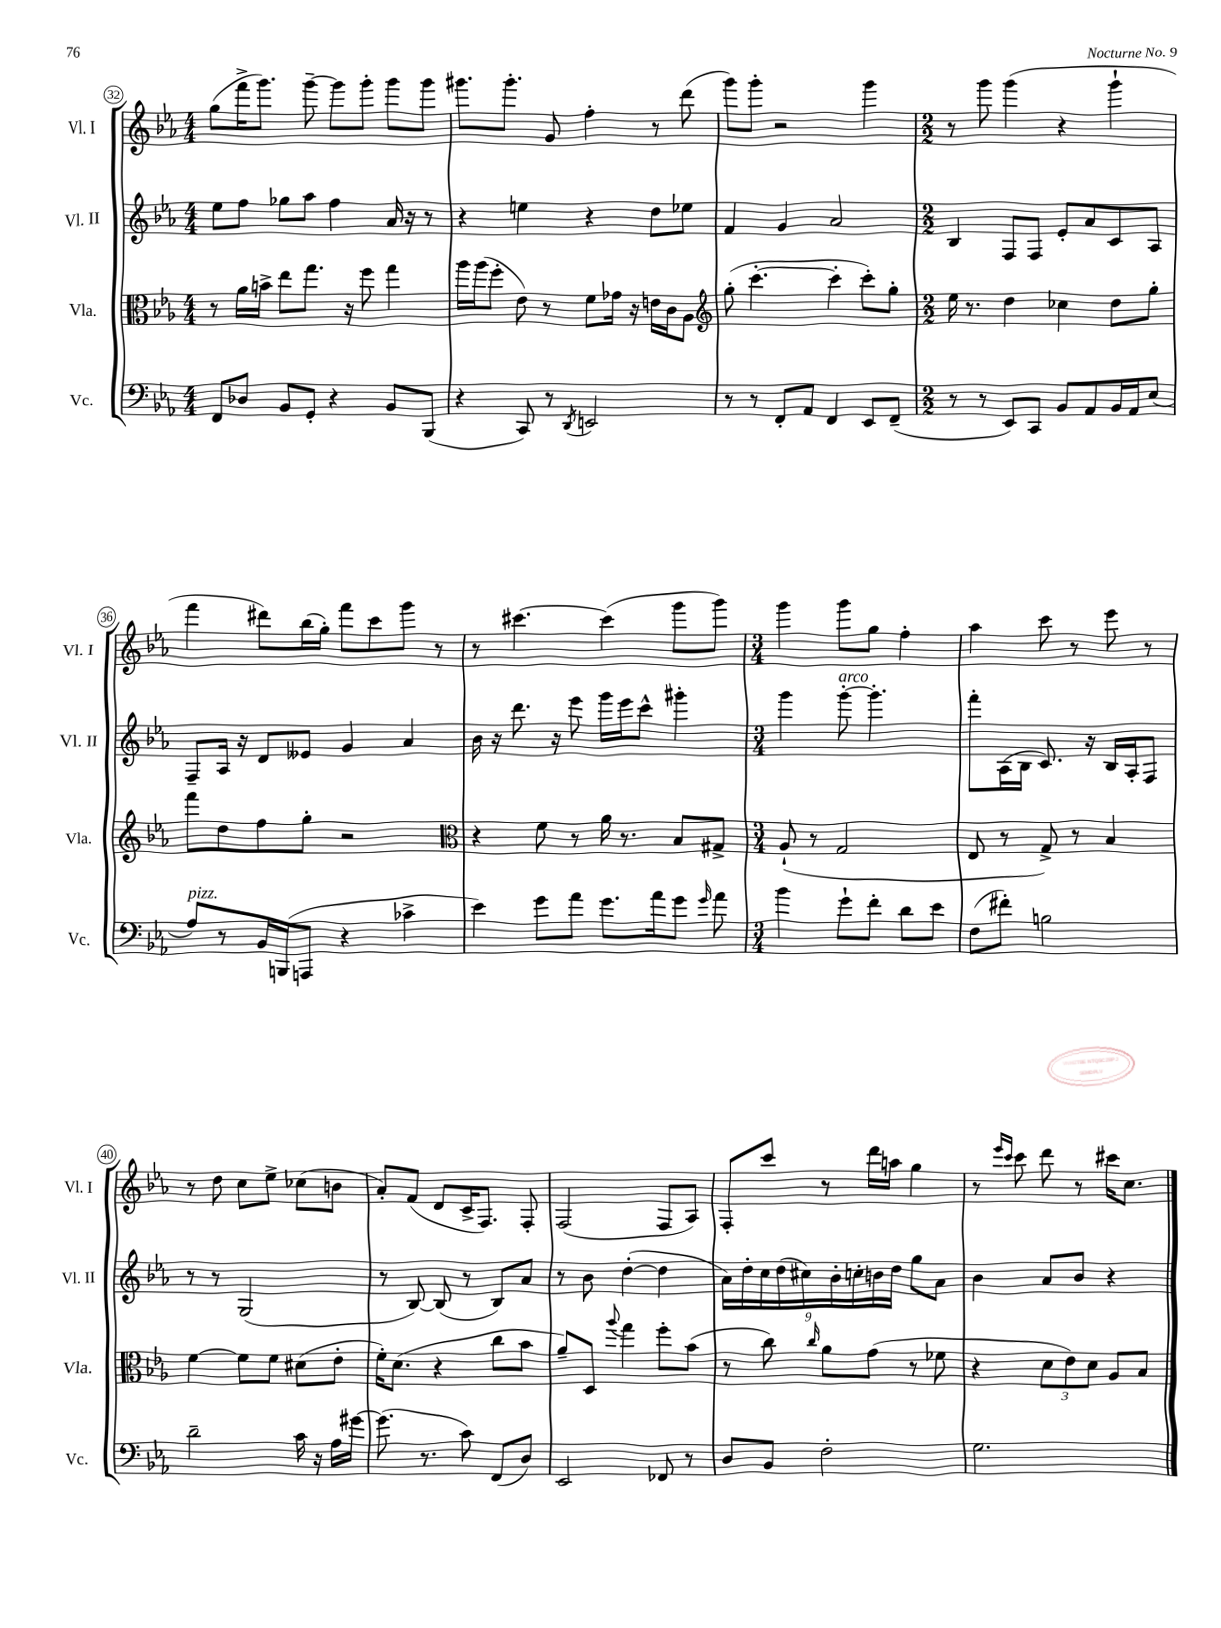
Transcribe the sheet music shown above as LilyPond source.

<<
\new StaffGroup <<
\new Staff = "s0" \with { instrumentName = "Vl. I" shortInstrumentName = "Vl. I" } {
    \clef treble \key ees \major \numericTimeSignature \time 4/4
    \autoBeamOff g''8[( f'''16-> g'''8.]) g'''8~-- g'''8[ g'''8]-. g'''8[ g'''8] |
    gis'''8.[ gis'''8.]-. g'8 f''4-. r8 d'''8( |
    g'''8[) g'''8]-. r2 g'''4 |
    \numericTimeSignature \time 2/2 r8 g'''8 g'''4( r4 g'''4-! |
    f'''4 dis'''8[) bes''16( g''16]-.) f'''8[ c'''8 g'''8] r8 |
    r8 cis'''4.~ cis'''4( g'''8[ g'''8]) |
    \numericTimeSignature \time 3/4 g'''4 g'''8[ g''8] f''4-. |
    aes''4 c'''8 r8 ees'''8 r8 |
    r8 d''8 c''8[ ees''8]-> ces''8[( b'8] |
    aes'8[-.) f'8]( d'8[ c'16-> f8.]) f8-. |
    f2( f8[ aes8]) |
    f8[-. c'''8] r8 d'''16[ a''16] g''4 |
    r8 \grace { ees'''16[ c'''16] } c'''8 d'''8 r8 cis'''16[ c''8.] \bar "|." |
}
\new Staff = "s1" \with { instrumentName = "Vl. II" shortInstrumentName = "Vl. II" } {
    \clef treble \key ees \major \numericTimeSignature \time 4/4
    \autoBeamOff ees''8[ f''8] ges''8[ aes''8] f''4 aes'16 r16 r8 |
    r4 e''4 r4 d''8[ ees''8] |
    f'4 g'4 aes'2 |
    \numericTimeSignature \time 2/2 bes4 f8[ f8] ees'8[-. aes'8 c'8 aes8] |
    f8[-- aes16] r16 d'8[ eeses'8] g'4 aes'4 |
    bes'16 r16 d'''8. r16 ees'''8 g'''16[ ees'''16 c'''8]-^ gis'''4-. |
    \numericTimeSignature \time 3/4 g'''4 g'''8~-.^\markup { \italic "arco" } g'''4.-. |
    f'''8[-. aes16( bes16] c'8.) r16 bes16[ aes16-. f8] |
    r8 r8 g2( |
    r8 bes8~) bes8( r8 bes8[) aes'8] |
    r8 bes'8 d''4~-.( d''4 |
    \tuplet 9/8 { aes'16[) d''16-. c''16 d''16( cis''16) bes'16-. c''16-. b'16 d''16] } g''8[ aes'8] |
    bes'4 aes'8[ bes'8] r4 \bar "|." |
}
\new Staff = "s2" \with { instrumentName = "Vla." shortInstrumentName = "Vla." } {
    \clef alto \key ees \major \numericTimeSignature \time 4/4
    \autoBeamOff r8 aes'16[ b'16]-> ees''8[ g''8.] r16 f''8 g''4 |
    aes''16[ aes''16( f''8]-. ees'8) r8 f'8[ ges'16] r16 e'16[ c'16 aes8] |
    \clef treble g''8-.( c'''4.~-. c'''4-. c'''8[-.) g''8]-. |
    \numericTimeSignature \time 2/2 ees''16 r8. d''4 ces''4 d''8[ g''8]-. |
    f'''8[ d''8 f''8 g''8]-. r2 |
    \clef alto r4 f'8 r8 aes'16 r8. bes8[ gis8]-> |
    \numericTimeSignature \time 3/4 aes8-!( r8 g2 |
    ees8 r8 g8->) r8 bes4 |
    f'4~ f'8[ f'8] dis'8[( ees'8]-. |
    f'16[-.) d'8.]( r4 c''8[ bes'8] |
    aes'8[--) d8] \appoggiatura { aes''8 } g''4 f''8[-. bes'8]( |
    r8 c''8) \grace { c''16 } aes'8[ g'8]( r8 fes'8 |
    r4 \tuplet 3/2 { d'8[ ees'8) d'8] } aes8[ bes8] \bar "|." |
}
\new Staff = "s3" \with { instrumentName = "Vc." shortInstrumentName = "Vc." } {
    \clef bass \key ees \major \numericTimeSignature \time 4/4
    \autoBeamOff f,8[ des8] bes,8[ g,8]-. r4 bes,8[ bes,,8]( |
    r4 c,8) r8 \acciaccatura { d,8 } e,2 |
    r8 r8 f,8[-. aes,8] f,4 ees,8[ f,8]--( |
    \numericTimeSignature \time 2/2 r8 r8 ees,8[) c,8] bes,8[ aes,8 bes,16 aes,16 ees8]( |
    aes8[^\markup { \italic "pizz." }) r8 bes,16 b,,16( a,,8] r4 ces'4-> |
    ees'4) g'8[ aes'8] g'8.[ aes'16 g'8] \grace { g'16 } aes'8 |
    \numericTimeSignature \time 3/4 bes'4 g'8[-! f'8]-. d'8[ ees'8] |
    f8[( fis'8]-.) b2 |
    d'2-- c'16 r16 aes16[ gis'16]~ |
    gis'8.( r8. c'8) f,8[( d8]) |
    ees,2 fes,8 r8 |
    d8[ bes,8] f2-. |
    g2. \bar "|." |
}
>>
>>
\layout { \context { \Score currentBarNumber = #32 \override BarNumber.stencil = #(make-stencil-circler 0.1 0.3 ly:text-interface::print) } }
